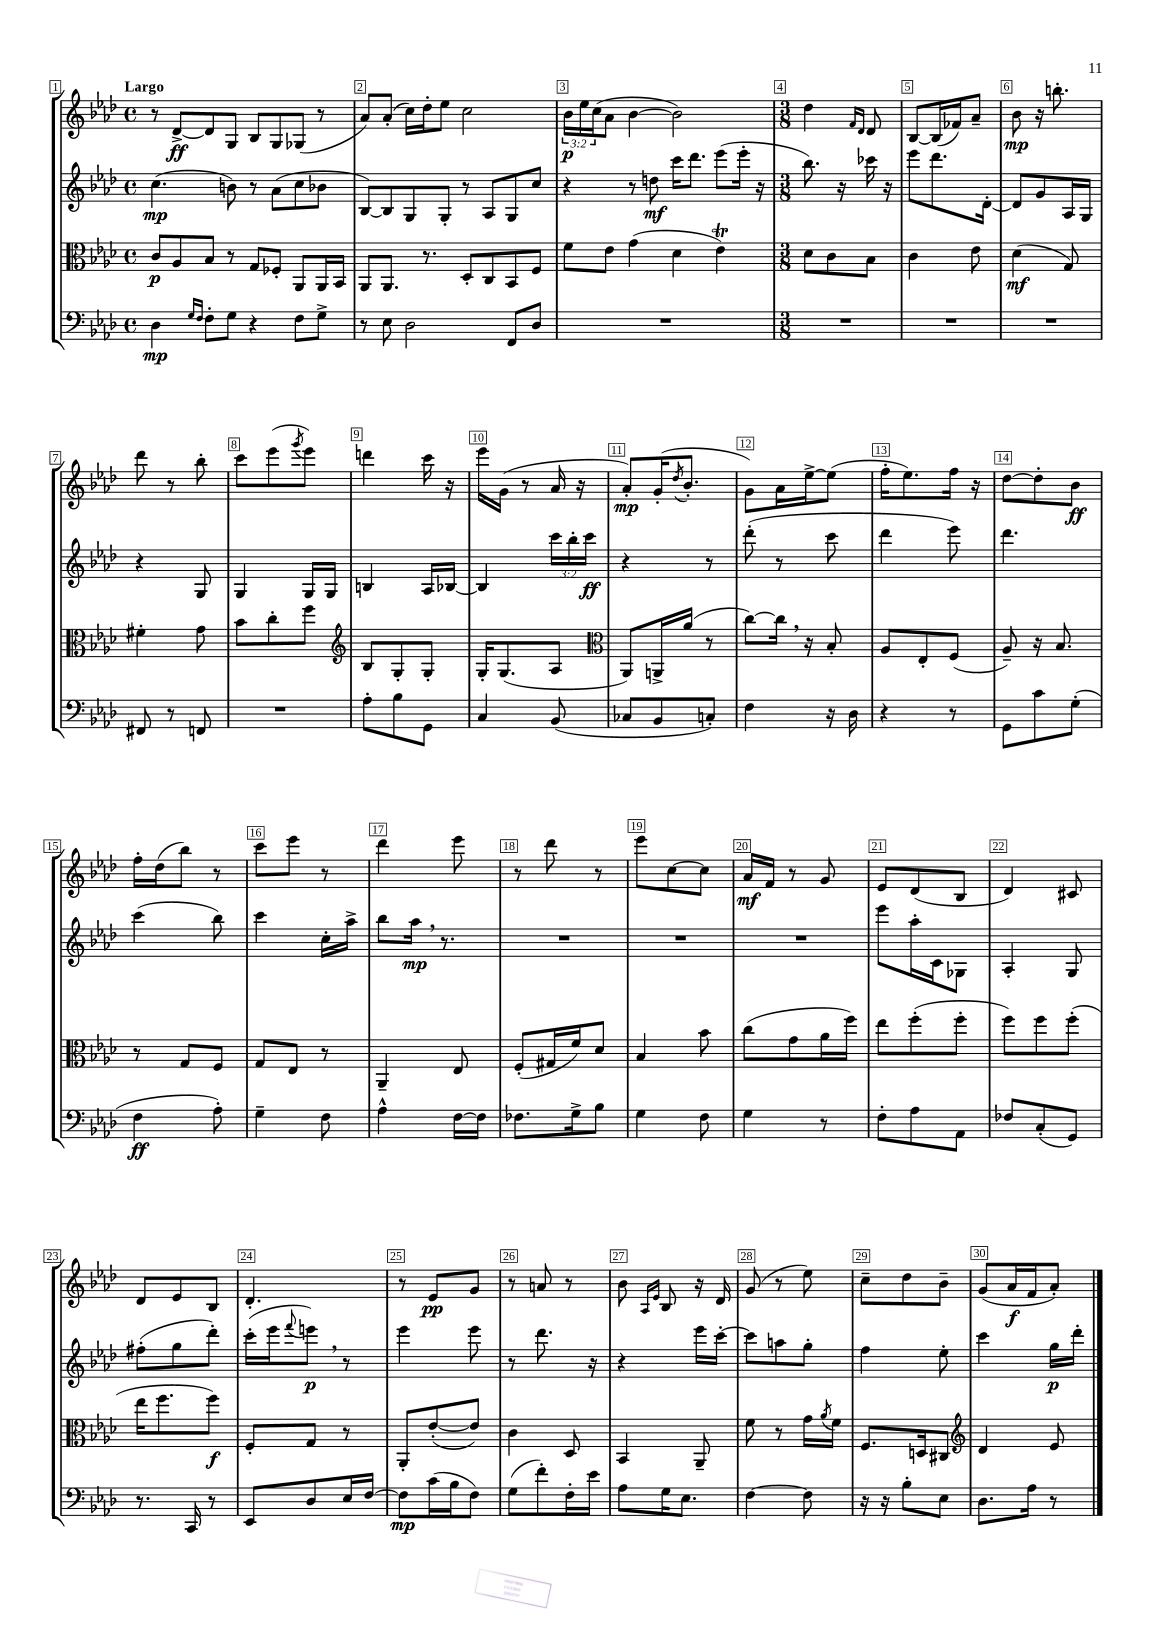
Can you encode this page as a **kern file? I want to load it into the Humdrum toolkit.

**kern	**dynam	**kern	**dynam	**kern	**dynam	**kern	**dynam
*part4	*part4	*part3	*part3	*part2	*part2	*part1	*part1
*staff4	*staff4	*staff3	*staff3	*staff2	*staff2	*staff1	*staff1
*clefF4	*	*clefC3	*	*clefG2	*	*clefG2	*
*k[b-e-a-d-]	*	*k[b-e-a-d-]	*	*k[b-e-a-d-]	*	*k[b-e-a-d-]	*
*M4/4	*	*M4/4	*	*M4/4	*	*M4/4	*
*met(c)	*	*met(c)	*	*met(c)	*	*met(c)	*
=1	=1	=1	=1	=1	=1	=1	=1
!	!	!	!	!	!	!LO:TX:a:B:t=Largo	!
4D-\	mp	8c/L	p	(4.cc\	mp	8r	.
.	.	8A-/	.	.	.	[8d-^/L	ff
16qqG/LL	.	.	.	.	.	.	.
16qqF/JJ	.	.	.	.	.	.	.
8F'\L	.	8B-/J	.	.	.	8d-/]	.
8G\J	.	8r	.	8bn\)	.	8G/J	.
4r	.	8G/L	.	8r	.	8B-/L	.
.	.	8F-X'/J	.	(8a-\L	.	8G/	.
8F\L	.	8AA-/L	.	8cc\	.	(8G-X/J	.
8G^\J	.	16AA-/L	.	8b-X\J	.	8r	.
.	.	16BB-/JJ	.	.	.	.	.
=2	=2	=2	=2	=2	=2	=2	=2
8r	.	8AA-/L	.	[8B-/L)	.	8a-/L)	.
8E-\	.	8.AA-/J	.	8B-/]	.	(8a-'/J	.
2D-\	.	.	.	8G/	.	16cc\LL)	.
.	.	8.r	.	.	.	16dd-'\J	.
.	.	.	.	8G'/J	.	8ee-\J	.
.	.	8D-'/L	.	8r	.	2cc\	.
.	.	8C/	.	8A-/L	.	.	.
8FF/L	.	8BB-/	.	8G/	.	.	.
8D-/J	.	8F/J	.	8cc/J	.	.	.
=3	=3	=3	=3	=3	=3	=3	=3
1r	.	8f\L	.	4r	.	24b-\LL	p
.	.	.	.	.	.	24ee-\	.
.	.	.	.	.	.	(24cc\J	.
.	.	8e-\J	.	.	.	8a-\J	.
.	.	(4g\	.	8r	.	[4b-\	.
.	.	.	.	8ddn\	mf	.	.
.	.	4d-\	.	16ccc\KL	.	2b-\])	.
.	.	.	.	8.ddd-\J	.	.	.
.	.	4e-T\)	.	(8eee-\L	.	.	.
.	.	.	.	16eee-'\Jk	.	.	.
.	.	.	.	16r	.	.	.
=4	=4	=4	=4	=4	=4	=4	=4
*M3/8	*	*M3/8	*	*M3/8	*	*M3/8	*
4.r	.	8d-\L	.	8.bb-\)	.	4dd-\	.
.	.	8c\	.	.	.	.	.
.	.	.	.	16r	.	.	.
.	.	.	.	.	.	16qqf/LL	.
.	.	.	.	.	.	16qqd-/JJ	.
.	.	8B-\J	.	16ccc-X\	.	8d-/	.
.	.	.	.	16r	.	.	.
=5	=5	=5	=5	=5	=5	=5	=5
4.r	.	4c\	.	8eee-\L	.	[8B-/L	.
.	.	.	.	8.ddd-\	.	(16B-/L]	.
.	.	.	.	.	.	16f-X/J)	.
.	.	8e-\	.	.	.	8a-~/J	.
.	.	.	.	[16d-'\Jk	.	.	.
=6	=6	=6	=6	=6	=6	=6	=6
4.r	.	(4d-\	mf	8d-/L]	.	8b-\	mp
.	.	.	.	8g/	.	16r	.
.	.	.	.	.	.	8.bbn'\	.
.	.	8G/)	.	16A-/L	.	.	.
.	.	.	.	16G/JJ	.	.	.
!!LO:LB:g=z
=7	=7	=7	=7	=7	=7	=7	=7
8FF#X/	.	4f#X'\	.	4r	.	8ddd-\	.
8r	.	.	.	.	.	8r	.
8FFn/	.	8g\	.	8G/	.	8bb-'\	.
=8	=8	=8	=8	=8	=8	=8	=8
4.r	.	8b-\L	.	4G/	.	8ccc\L	.
.	.	8cc'\	.	.	.	(8eee-\	.
.	.	.	.	.	.	8qggg/	.
.	.	8ff\J	.	16G/LL	.	8eee-\J)	.
.	.	.	.	16G/JJ	.	.	.
=9	=9	=9	=9	=9	=9	=9	=9
*	*	*clefG2	*	*	*	*	*
8A-'\L	.	8B-/L	.	4Bn/	.	4dddn\	.
8B-\	.	8G'/	.	.	.	.	.
8GG\J	.	8G'/J	.	16A-/LL	.	16ccc\	.
.	.	.	.	[16B-X/JJ	.	16r	.
=10	=10	=10	=10	=10	=10	=10	=10
4C/	.	16G'/KL	.	4B-/]	.	16eee-\LL	.
.	.	(8.G/	.	.	.	(16g\JJ	.
.	.	.	.	.	.	8r	.
(8BB-/	.	8A-/J	.	24ccc\LL	.	16a-/	.
.	.	.	.	24bb-'\	.	.	.
.	.	.	.	.	.	16r	.
.	.	.	.	24ccc\JJ	ff	.	.
=11	=11	=11	=11	=11	=11	=11	=11
*	*	*clefC3	*	*	*	*	*
8C-X/L	.	8AA-/L)	.	4r	.	8a-'/L)	mp
8BB-/	.	16AAn^/L	.	.	.	(16g'/K	.
.	.	.	.	.	.	8qdd-/	.
.	.	(16a-/JJ	.	.	.	8.b-'/J	.
8Cn'/J)	.	8r	.	8r	.	.	.
=12	=12	=12	=12	=12	=12	=12	=12
4F\	.	[8cc\L)	.	(8ddd-'\	.	8g\L)	.
.	.	16cc,\Jk]	.	8r	.	16a-\L	.
.	.	16r	.	.	.	[16ee-^\J	.
16r	.	8B-'/	.	8ccc\	.	(8ee-\J]	.
16D-\	.	.	.	.	.	.	.
=13	=13	=13	=13	=13	=13	=13	=13
4r	.	8A-/L	.	4ddd-\	.	16ff'\KL	.
.	.	.	.	.	.	8.ee-\)	.
.	.	8E-'/	.	.	.	.	.
8r	.	(8F/J	.	8eee-\)	.	16ff\Jk	.
.	.	.	.	.	.	16r	.
=14	=14	=14	=14	=14	=14	=14	=14
8GG\L	.	8A-~/)	.	4.ddd-\	.	[8dd-\L	.
8c\	.	16r	.	.	.	8dd-'\]	.
.	.	8.B-/	.	.	.	.	.
(8G'\J	.	.	.	.	.	8b-\J	ff
!!LO:LB:g=z
=15	=15	=15	=15	=15	=15	=15	=15
4F\	ff	8r	.	(4ccc\	.	16ff'\LL	.
.	.	.	.	.	.	(16dd-\J	.
.	.	8G/L	.	.	.	8bb-\J)	.
8A-'\)	.	8F/J	.	8bb-\)	.	8r	.
=16	=16	=16	=16	=16	=16	=16	=16
4G~\	.	8G/L	.	4ccc\	.	8ccc\L	.
.	.	8E-/J	.	.	.	8eee-\J	.
8F\	.	8r	.	16cc'\LL	.	8r	.
.	.	.	.	16aa-^\JJ	.	.	.
=17	=17	=17	=17	=17	=17	=17	=17
4A-^^\	.	4AA-~/	.	8bb-\L	.	4ddd-\	.
.	.	.	.	16aa-,\Jk	mp	.	.
.	.	.	.	8.r	.	.	.
[16F\LL	.	8E-/	.	.	.	8eee-\	.
16F\JJ]	.	.	.	.	.	.	.
=18	=18	=18	=18	=18	=18	=18	=18
8.F-X\L	.	(8F'/L	.	4.r	.	8r	.
.	.	16G#X/L	.	.	.	8ddd-\	.
16G^\k	.	16f/J)	.	.	.	.	.
8B-\J	.	8d-/J	.	.	.	8r	.
=19	=19	=19	=19	=19	=19	=19	=19
4G\	.	4B-/	.	4.r	.	8eee-\L	.
.	.	.	.	.	.	[8cc\	.
8F\	.	8b-\	.	.	.	8cc\J]	.
=20	=20	=20	=20	=20	=20	=20	=20
4G\	.	(8cc\L	.	4.r	.	16a-/LL	mf
.	.	.	.	.	.	16f/JJ	.
.	.	8g\	.	.	.	8r	.
8r	.	16a-\L	.	.	.	8g/	.
.	.	16ff\JJ)	.	.	.	.	.
=21	=21	=21	=21	=21	=21	=21	=21
8F'\L	.	8ee-\L	.	8eee-\L	.	8e-/L	.
8A-\	.	(8ff'\	.	16aa-'\L	.	(8d-/	.
.	.	.	.	16c\J	.	.	.
8AA-\J	.	8ff'\J	.	8G-X\J	.	8B-/J	.
=22	=22	=22	=22	=22	=22	=22	=22
8F-X/L	.	8ff\L)	.	4A-'/	.	4d-/)	.
(8C'/	.	8ff\	.	.	.	.	.
8GG/J)	.	(8ff'\J	.	8G/	.	8c#X/	.
!!LO:LB:g=z
=23	=23	=23	=23	=23	=23	=23	=23
8.r	.	16ee-\KL	.	(8ff#X'\L	.	8d-/L	.
.	.	8.ff\	.	.	.	.	.
.	.	.	.	8gg\	.	8e-/	.
16CC/	.	.	.	.	.	.	.
8r	.	8ff\J)	f	8ddd-'\J)	.	8B-/J	.
=24	=24	=24	=24	=24	=24	=24	=24
8EE-/L	.	8F'/L	.	(16ccc'\LL	.	4.d-'/	.
.	.	.	.	16eee-\J	.	.	.
.	.	.	.	8qqfff/	.	.	.
8D-/	.	8G/J	.	8eeen,\J)	p	.	.
16E-/L	.	8r	.	8r	.	.	.
[16F/JJ	.	.	.	.	.	.	.
=25	=25	=25	=25	=25	=25	=25	=25
8F\L]	mp	8AA-'/L	.	4eee-\	.	8r	.
(16c\L	.	([8e-'/	.	.	.	8e-/L	pp
16B-\J	.	.	.	.	.	.	.
8F\J)	.	8e-/J])	.	8eee-\	.	8g/J	.
=26	=26	=26	=26	=26	=26	=26	=26
(8G\L	.	4c\	.	8r	.	8r	.
8f'\)	.	.	.	8.ddd-\	.	8an/	.
16F'\L	.	8D-/	.	.	.	8r	.
16e-\JJ	.	.	.	16r	.	.	.
=27	=27	=27	=27	=27	=27	=27	=27
8A-\L	.	4BB-/	.	4r	.	8b-\	.
.	.	.	.	.	.	16qqA-/LL	.
.	.	.	.	.	.	16qqe-/JJ	.
16G\K	.	.	.	.	.	8B-/	.
8.E-\J	.	.	.	.	.	.	.
.	.	8AA-~/	.	16eee-\LL	.	16r	.
.	.	.	.	[16ccc'\JJ	.	16d-/	.
=28	=28	=28	=28	=28	=28	=28	=28
[4F\	.	8f\	.	8ccc\L]	.	(8g/	.
.	.	8r	.	8aan\	.	8r	.
8F\]	.	16g\LL	.	8gg'\J	.	8ee-\)	.
.	.	8qa-/	.	.	.	.	.
.	.	16f\JJ	.	.	.	.	.
=29	=29	=29	=29	=29	=29	=29	=29
16r	.	8.F/L	.	4ff\	.	8cc~\L	.
16r	.	.	.	.	.	.	.
8B-'\L	.	.	.	.	.	8dd-\	.
.	.	16Dn/k	.	.	.	.	.
8E-\J	.	8C#X/J	.	8ee-'\	.	8b-~\J	.
=30	=30	=30	=30	=30	=30	=30	=30
*	*	*clefG2	*	*	*	*	*
8.D-\L	.	4d-/	.	4ccc\	.	(8g/L	.
.	.	.	.	.	.	16a-/L	f
16A-\Jk	.	.	.	.	.	16f/J	.
8r	.	8e-/	.	16gg\LL	p	8a-'/J)	.
.	.	.	.	16ddd-'\JJ	.	.	.
==	==	==	==	==	==	==	==
*-	*-	*-	*-	*-	*-	*-	*-
